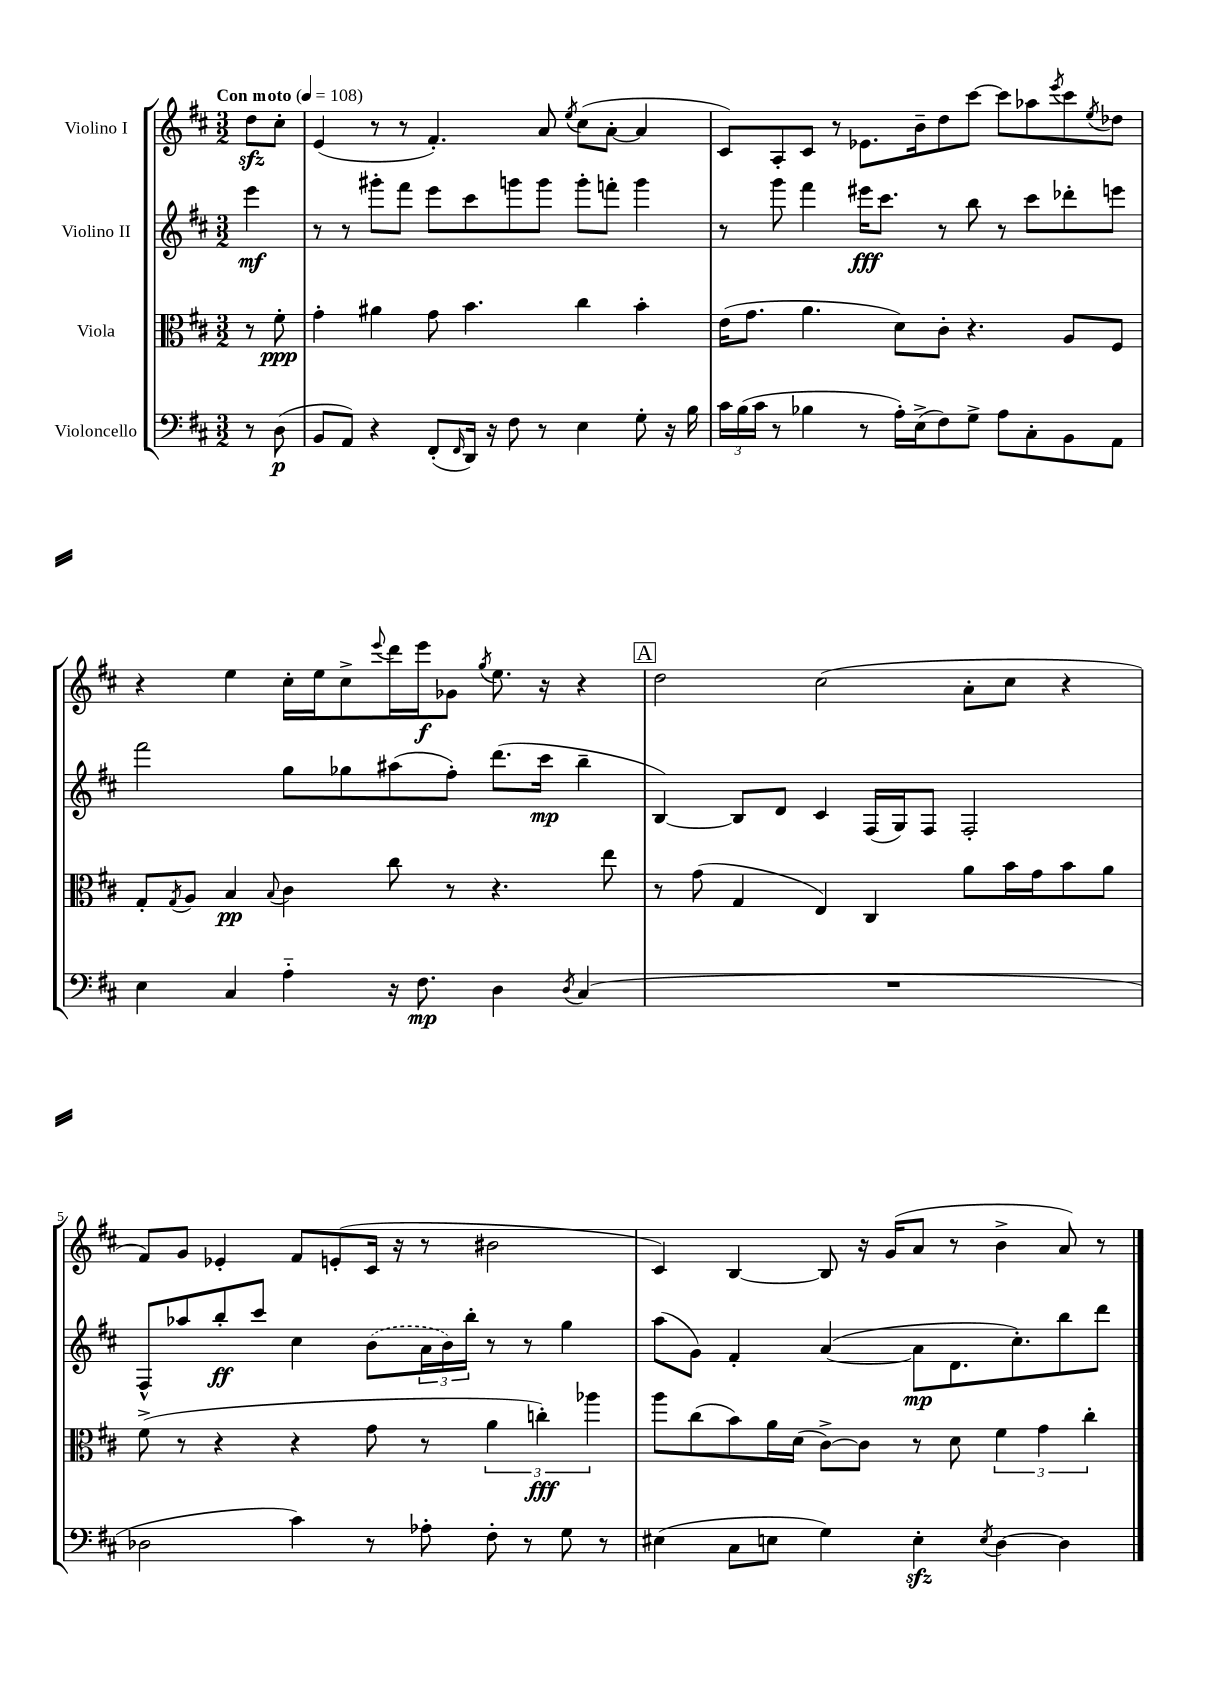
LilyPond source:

<<
\new StaffGroup <<
\new Staff = "s0" \with { instrumentName = "Violino I" } {
    \clef treble \key d \major \numericTimeSignature \time 3/2 \partial 4 \tempo "Con moto" 4 = 108
    d''8\sfz cis''8-. |
    e'4( r8 r8 fis'4.-.) a'8 \acciaccatura { e''8 } cis''8( a'8~-. a'4 |
    cis'8) a8-. cis'8 r8 ees'8. b'16-- d''8 cis'''8~ cis'''8 aes''8 \acciaccatura { e'''8 } cis'''8 \acciaccatura { e''8 } des''8 |
    r4 e''4 cis''16-. e''16 cis''8-> \appoggiatura { e'''8 } d'''16 e'''16\f ges'8 \acciaccatura { g''8 } e''8. r16 r4 |
    \mark \markup { \box "A" } d''2 cis''2( a'8-. cis''8 r4 |
    fis'8) g'8 ees'4-. fis'8 e'8-.( cis'16 r16 r8 bis'2 |
    cis'4) b4~ b8 r16 g'16( a'8 r8 b'4-> a'8) r8 \bar "|." |
}
\new Staff = "s1" \with { instrumentName = "Violino II" } {
    \clef treble \key d \major \numericTimeSignature \time 3/2 \partial 4
    e'''4\mf |
    r8 r8 gis'''8-. fis'''8 e'''8 cis'''8 g'''8 g'''8 g'''8-. f'''8-. g'''4 |
    r8 g'''8 fis'''4 eis'''16\fff cis'''8. r8 b''8 r8 cis'''8 des'''8-. e'''8 |
    fis'''2 g''8 ges''8 ais''8( fis''8-.) d'''8.( cis'''16\mp b''4-- |
    \mark \markup { \box "A" } b4~) b8 d'8 cis'4 fis16( g16) fis8 fis2-. |
    fis8-^ aes''8 b''8-.\ff cis'''8 cis''4 \once \slurDashed b'8( \tuplet 3/2 { a'16 b'16) b''16-. } r8 r8 g''4 |
    a''8( g'8) fis'4-. a'4~( a'8\mp d'8. cis''8.-.) b''8 d'''8 \bar "|." |
}
\new Staff = "s2" \with { instrumentName = "Viola" } {
    \clef alto \key d \major \numericTimeSignature \time 3/2 \partial 4
    r8 fis'8-.\ppp |
    g'4-. ais'4 g'8 b'4. cis''4 b'4-. |
    e'16( g'8. a'4. d'8) cis'8-. r4. a8 fis8 |
    g8-. \acciaccatura { g8 } a8 b4\pp \appoggiatura { b8 } cis'4 cis''8 r8 r4. e''8 |
    \mark \markup { \box "A" } r8 g'8( g4 e4) cis4 a'8 b'16 g'16 b'8 a'8 |
    fis'8->( r8 r4 r4 g'8 r8 \tuplet 3/2 { a'4 c''4-.\fff) aes''4 } |
    a''8 cis''8( b'8) a'16 d'16( cis'8~->) cis'8 r8 d'8 \tuplet 3/2 { fis'4 g'4 cis''4-. } \bar "|." |
}
\new Staff = "s3" \with { instrumentName = "Violoncello" } {
    \clef bass \key d \major \numericTimeSignature \time 3/2 \partial 4
    r8 d8\p( |
    b,8 a,8) r4 fis,8-.( \grace { fis,16 } d,16) r16 fis8 r8 e4 g8-. r16 b16 |
    \tuplet 3/2 { cis'16 b16( cis'16 } r8 bes4 r8 a16-.) e16->( fis8) g8-> a8 cis8-. b,8 a,8 |
    e4 cis4 a4-_ r16 fis8.\mp d4 \acciaccatura { d8 } cis4( |
    \mark \markup { \box "A" } R1. |
    des2 cis'4) r8 aes8-. fis8-. r8 g8 r8 |
    eis4( cis8 e8 g4) e4-.\sfz \acciaccatura { e8 } d4~ d4 \bar "|." |
}
>>
>>
\layout { \context { \Score \override BarNumber.break-visibility = ##(#f #t #t) barNumberVisibility = #(every-nth-bar-number-visible 5) } }
